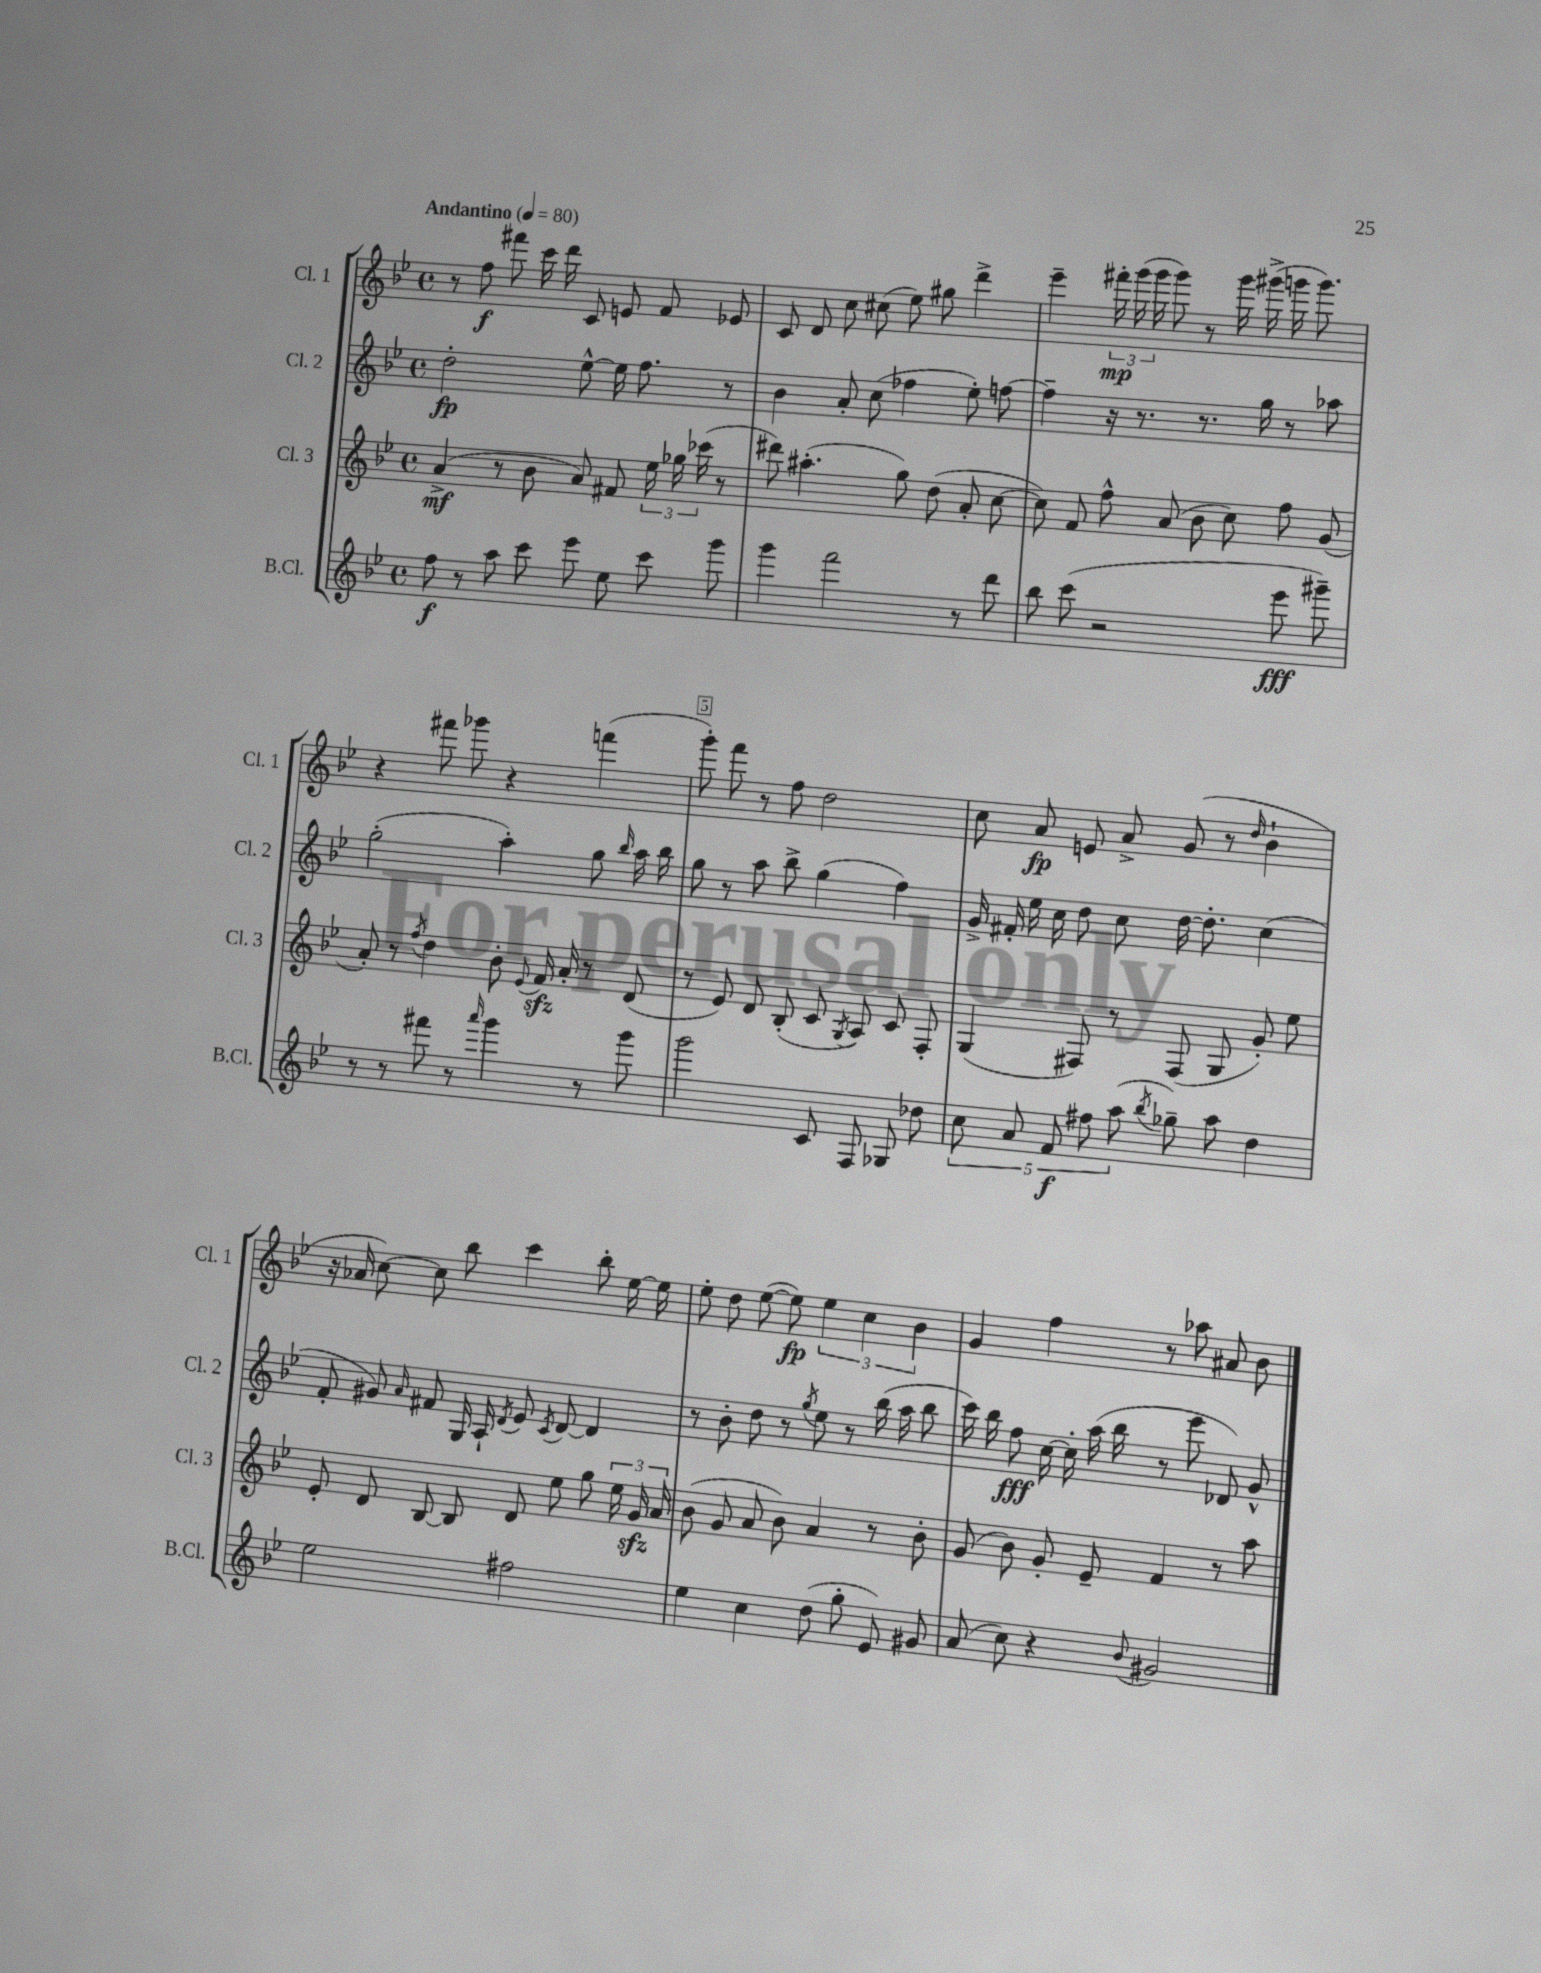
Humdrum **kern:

**kern	**dynam	**kern	**dynam	**kern	**dynam	**kern	**dynam
*part4	*part4	*part3	*part3	*part2	*part2	*part1	*part1
*staff4	*staff4	*staff3	*staff3	*staff2	*staff2	*staff1	*staff1
*I"B.Cl.	*	*I"Cl. 3	*	*I"Cl. 2	*	*I"Cl. 1	*
*I'B.Cl.	*	*I'Cl. 3	*	*I'Cl. 2	*	*I'Cl. 1	*
*clefG2	*	*clefG2	*	*clefG2	*	*clefG2	*
*k[b-e-]	*	*k[b-e-]	*	*k[b-e-]	*	*k[b-e-]	*
*M4/4	*	*M4/4	*	*M4/4	*	*M4/4	*
*met(c)	*	*met(c)	*	*met(c)	*	*met(c)	*
*MM80	*	*MM80	*	*MM80	*	*MM80	*
=1	=1	=1	=1	=1	=1	=1	=1
!	!	!	!	!	!	!LO:TX:a:B:t=Andantino	!
8ff\	f	(4a^/	mf	2dd'\	fp	8r	.
8r	.	.	.	.	.	8ff\	f
8aa\	.	8r	.	.	.	8fff#X\	.
8ccc\	.	8b-\	.	.	.	16ccc\	.
.	.	.	.	.	.	16ddd\	.
8eee-\	.	8a/)	.	[8ee-^^\	.	8c/	.
8ee-\	.	8f#X/	.	16ee-\]	.	8en/	.
.	.	.	.	8.ff\	.	.	.
8ccc\	.	24ee-\	.	.	.	8f/	.
.	.	24gg-X\	.	.	.	.	.
.	.	(24ccc-X\	.	.	.	.	.
8ggg\	.	8r	.	8r	.	8e-X/	.
=2	=2	=2	=2	=2	=2	=2	=2
4ggg\	.	8ddd#X\)	.	4b-\	.	8c/	.
.	.	(4.aa#X'\	.	.	.	8d/	.
2fff\	.	.	.	8a'/	.	8cc\	.
.	.	.	.	(8cc\	.	(8cc#X\	.
.	.	8gg\)	.	4ff-X\	.	8ee-\)	.
.	.	(8dd\	.	.	.	8gg#X\	.
8r	.	8a'/	.	8ee-'\)	.	4ddd^\	.
8ddd\	.	[8cc\	.	[8ffn\	.	.	.
=3	=3	=3	=3	=3	=3	=3	=3
8bb-\	.	8cc\])	.	4ff~\]	.	4eee-~\	.
(8ccc\	.	8f/	.	.	.	.	.
2r	.	8ff^^\	.	16r	.	24fff#X'\	mp
.	.	.	.	.	.	(24ggg\	.
.	.	.	.	8.r	.	.	.
.	.	.	.	.	.	24ggg\	.
.	.	(8a/	.	.	.	8ggg\)	.
.	.	8b-\	.	8.r	.	8r	.
.	.	8cc\)	.	.	.	16ggg\	.
.	.	.	.	16gg\	.	(16ggg#X^\	.
8eee-\	fff	8ff\	.	8r	.	16gggn\	.
.	.	.	.	.	.	8.ggg\)	.
8ggg#X~\)	.	(8g/	.	8aa-X\	.	.	.
!!LO:LB:g=z
=4	=4	=4	=4	=4	=4	=4	=4
8r	.	8a'/)	.	(2gg'\	.	4r	.
8r	.	8r	.	.	.	.	.
.	.	8qff/	.	.	.	.	.
8fff#X\	.	4dd\	.	.	.	8fff#X\	.
8r	.	.	.	.	.	8ggg-X\	.
16qqaaa/	.	.	.	.	.	.	.
4ggg\	.	8b-'\	.	4aa'\)	.	4r	.
.	.	8qqe-/	.	.	.	.	.
.	.	16fzz/	.	.	.	.	.
.	.	16a'/	.	.	.	.	.
8r	.	8r	.	8gg\	.	(4fffn\	.
.	.	.	.	16qqbb-/	.	.	.
8ggg\	.	(8d/	.	16aa\	.	.	.
.	.	.	.	16bb-\	.	.	.
=5	=5	=5	=5	=5	=5	=5	=5
2ggg\	.	8r	.	8gg\	.	8ggg'\)	.
.	.	8e-/)	.	8r	.	8fff\	.
.	.	8d/	.	8aa\	.	8r	.
.	.	(8B-'/	.	8bb-^\	.	8ff\	.
8c/	.	8c/	.	(4gg\	.	2dd\	.
.	.	8qG/	.	.	.	.	.
8F/	.	8A/)	.	.	.	.	.
8G-X/	.	8c/	.	4ff\)	.	.	.
8dd-X\	.	8F'/	.	.	.	.	.
=6	=6	=6	=6	=6	=6	=6	=6
10cc\	.	(4G/	.	16g^/	.	8cc\	.
.	.	.	.	16f#X'/	.	.	.
10a/	.	.	.	.	.	.	.
.	.	.	.	16ee-\	.	8a/	fp
.	.	.	.	16cc\	.	.	.
10f/	f	.	.	.	.	.	.
.	.	8F#X/)	.	8dd\	.	8en/	.
10ff#X\	.	.	.	.	.	.	.
.	.	8r	.	8cc\	.	8a^/	.
(10aa\	.	.	.	.	.	.	.
8qbb-/	.	.	.	.	.	.	.
8gg-X~\)	.	(8F#/	.	[16dd\	.	(8g/	.
.	.	.	.	8.dd'\]	.	.	.
8aa\	.	8G/	.	.	.	8r	.
.	.	.	.	.	.	16qqdd/	.
4dd\	.	8g'/)	.	(4cc\	.	4b-`\	.
.	.	8ee-\	.	.	.	.	.
!!LO:LB:g=z
=7	=7	=7	=7	=7	=7	=7	=7
2ee-\	.	8e-'/	.	8f'/	.	16r	.
.	.	.	.	.	.	16a-X/	.
.	.	8d/	.	8g#X/)	.	[8cc\)	.
.	.	.	.	16qqa/	.	.	.
.	.	[8B-/	.	8f#X/	.	8cc\]	.
.	.	8B-/]	.	16G/	.	8bb-\	.
.	.	.	.	16A`/	.	.	.
.	.	.	.	8qd/	.	.	.
2ff#X\	.	8d/	.	8e-/	.	4ccc\	.
.	.	.	.	8qc/	.	.	.
.	.	8ee-\	.	[8d/	.	.	.
.	.	8gg\	.	4d/]	.	8bb-'\	.
.	.	24ee-\	.	.	.	[16ee-\	.
.	.	24gzz/	.	.	.	.	.
.	.	.	.	.	.	16ee-\]	.
.	.	24a/	.	.	.	.	.
=8	=8	=8	=8	=8	=8	=8	=8
4ee-\	.	(8b-\	.	8r	.	8ee-'\	.
.	.	8g/	.	8b-'\	.	8dd\	.
4cc\	.	8a/	.	8dd\	.	([8ee-\	.
.	.	8b-\)	.	8r	.	8ee-\])	fp
.	.	.	.	8qgg/	.	.	.
(8dd\	.	4a/	.	8ee-\	.	6ee-\	.
8gg'\	.	.	.	8r	.	.	.
.	.	.	.	.	.	6cc\	.
8e-/)	.	8r	.	(16bb-\	.	.	.
.	.	.	.	16aa\	.	.	.
.	.	.	.	.	.	6b-\	.
8g#X/	.	8b-'\	.	8bb-\	.	.	.
=9	=9	=9	=9	=9	=9	=9	=9
(8a/	.	(8g/	.	16ccc\)	.	4g/	.
.	.	.	.	16bb-\	.	.	.
8cc\)	.	8b-\)	.	8ff\	fff	.	.
4r	.	8g'/	.	[16cc\	.	4ff\	.
.	.	.	.	16cc'\]	.	.	.
.	.	8e-~/	.	(16aa\	.	.	.
.	.	.	.	16bb-\	.	.	.
8qqb-/	.	.	.	.	.	.	.
2g#X/	.	4f/	.	8r	.	8r	.
.	.	.	.	8eee-\	.	8aa-X\	.
.	.	8r	.	8d-X/)	.	8a#X/	.
.	.	8aa\	.	8g^^/	.	8b-\	.
==	==	==	==	==	==	==	==
*-	*-	*-	*-	*-	*-	*-	*-
